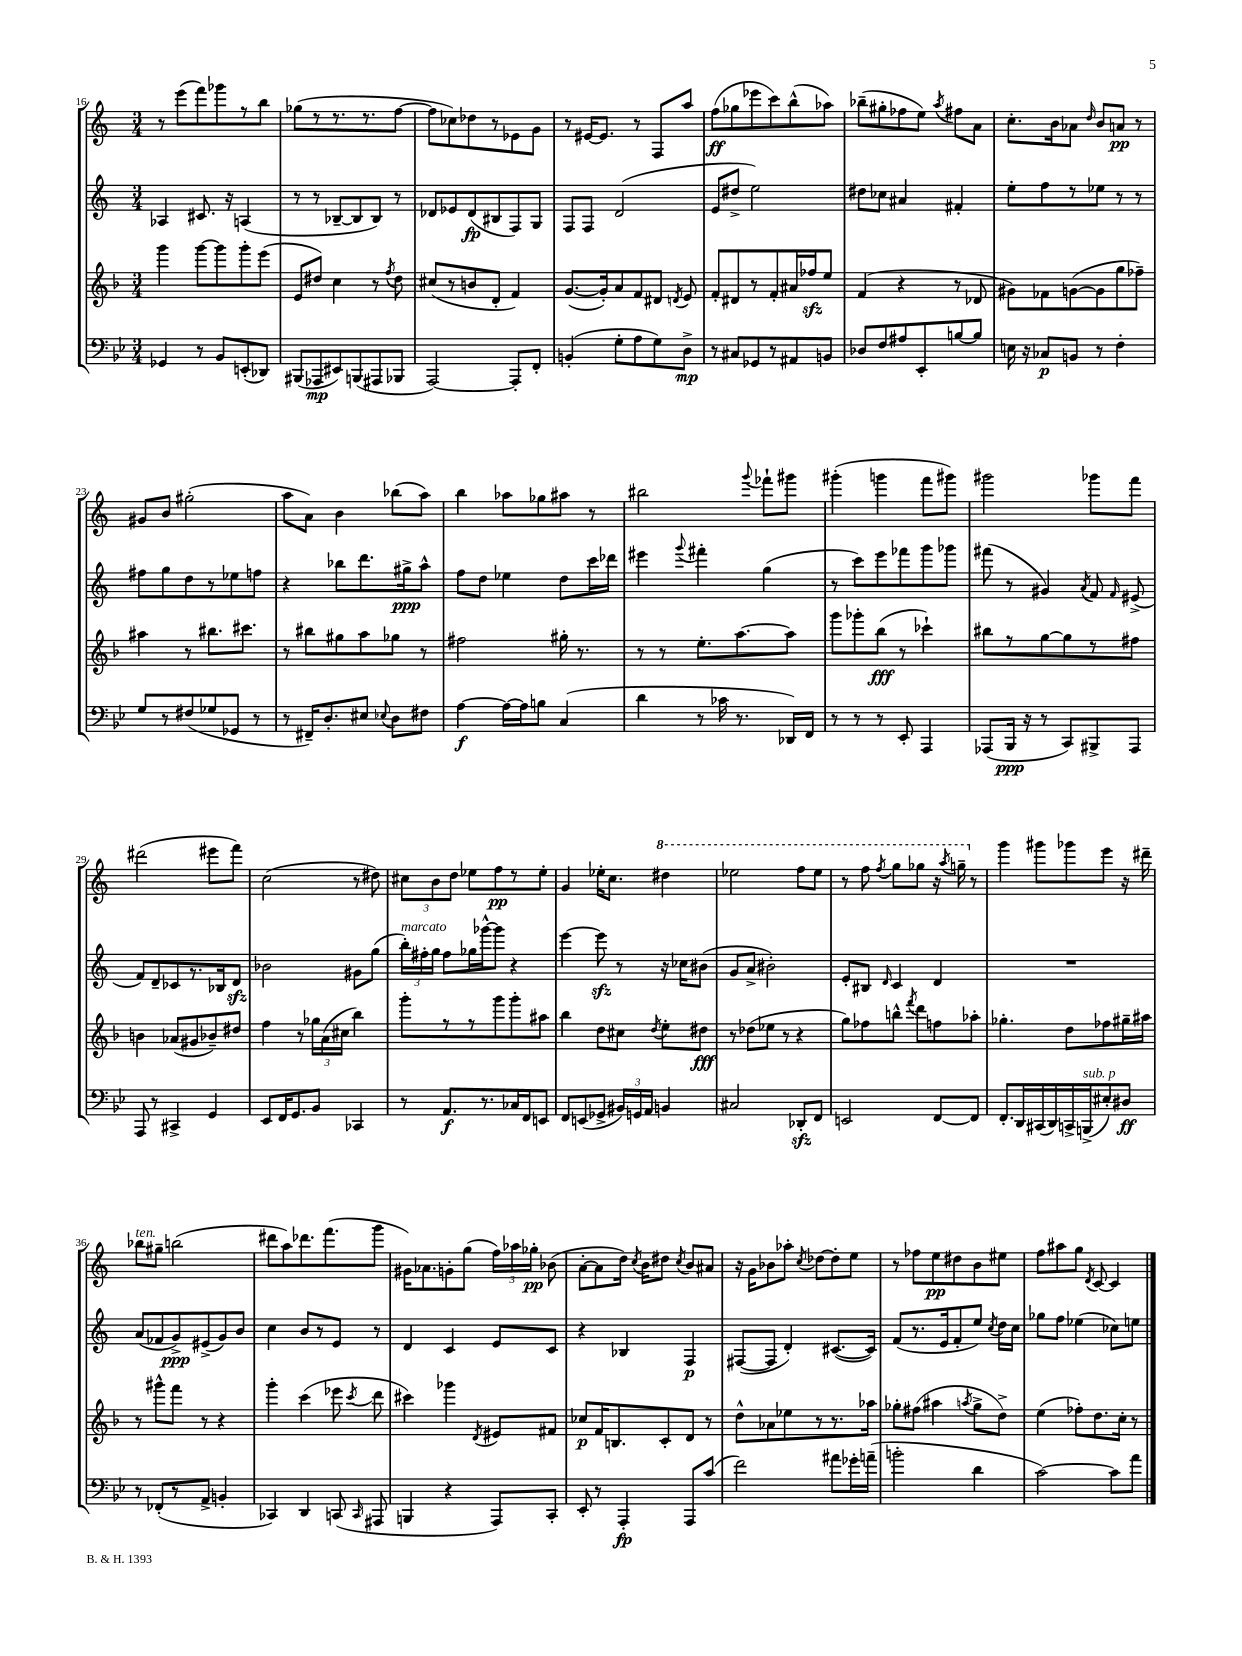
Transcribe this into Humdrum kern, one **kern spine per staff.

**kern	**kern	**kern	**kern
*staff4	*staff3	*staff2	*staff1
*clefF4	*clefG2	*clefG2	*clefG2
*k[b-e-]	*k[b-]	*k[]	*k[]
*M3/4	*M3/4	*M3/4	*M3/4
4GG-/	4ggg\	4A-/	8r
.	.	.	(8eee\L
8r	[8ggg\L	8.c#/	8fff\)
8BB-/L	8ggg\]	.	8ggg-\
.	.	16r	.
(8EE'/	8ggg'\	(4A/	8r
8DD-/J)	(8eee\J	.	8bb\J
=	=	=	=
(8BBB#/L	8e/L	8r	(8gg-\L
8AAA-/	8dd#/J)	8r	8r
8EE#/)	4cc\	[8B-~/L	8.r
(8BBB/	.	8B-/]	.
.	.	.	8.r
8AAA#/	8r	8B-/J)	.
.	8qff/	.	.
8BBB-/J	8dd#\	8r	[8ff\J
=	=	=	=
[2AAA/)	(8cc#/L	8d-/L	8ff\]L
.	8r	8e-/	8cc-\)
.	8b/	(8d-/	8dd-\
.	8d'/J	8B#/	8r
8AAA'/]L	4f/)	8F/)	8e-\
8FF'/J	.	8G/J	8g\J
=	=	=	=
(4BB'/	([8.g/L	8F/L	8r
.	.	8F/J	[16e#/LK
.	16g'/]k)	.	8.e#/]J
8G'\L	8a/	(2d/	.
8A\	8f/	.	8r
8G\)	8d#/J	.	8F/L
.	8qd/	.	.
8D^\J	8e/	.	8aa/J
=	=	=	=
8r	8f'/L	8e/L	(8ff\L
8C#/L	8d#/	8dd#^/J	8gg-\
8GG-/	8r	2ee\)	8eee-\
8r	8f'/	.	8ccc\)
8AA#/	16a#/L	.	(8bb^^\
.	16ff-/J	.	.
8BB/J	8ee/J	.	8aa-\J)
=	=	=	=
8D-/L	(4f/	8dd#\L	(8bb-~\L
8F/	.	8cc-\J	8gg#'\
8A#/	4r	4a#/	8ff-\
8EE-'/	.	.	8ee\J)
.	.	.	8qaa/
[8B/	8r	4f#'/	8ff#\L
8B/]J	8d-/	.	8a\J
=	=	=	=
16E\	8g#\L)	8ee'\L	8.cc'\L
16r	.	.	.
8C-/L	8f-\	8ff\	.
.	.	.	16b\k
8BB/J	([8g\	8r	8a-\J
.	.	.	16qqdd/
8r	8g\]	8ee-\J	8b/L
4F'\	8gg\	8r	8a/J
.	8ff-~\J)	8r	8r
=	=	=	=
8G/L	4aa#\	8ff#\L	8g#/L
8r	.	8gg\	8b/J
(8F#/	8r	8dd\	(2gg#'\
8G-/	8.bb#\L	8r	.
8GG-/J	.	8ee-\	.
.	8.ccc#\J	.	.
8r	.	8ff\J	.
=	=	=	=
8r	8r	4r	8aa\L
16FF#~/LK)	8bb#\L	.	8a\J)
8.D'/	.	.	.
.	8gg#\	8bb-\L	4b\
8E#/J	8aa\	8.ddd\	.
8qqE-/	.	.	.
8D\L	8gg-\J	.	(8bb-\L
.	.	16gg#^\k	.
8F#\J	8r	8aa^^\J	8aa\J)
=	=	=	=
[4A\	2ff#\	8ff\L	4bb\
.	.	8dd\J	.
16A\_LL	.	4ee-\	8aa-\L
16A\]J	.	.	.
8B\J	.	.	8gg-\
(4C/	16gg#'\	8dd\L	8aa#\J
.	8.r	.	.
.	.	16ccc\L	8r
.	.	16ddd-\JJ	.
=	=	=	=
4d\	8r	4eee#\	2bb#\
.	8r	.	.
.	.	8qqggg/	.
8r	8.ee'\L	4fff#'\	.
16c-\	.	.	.
8.r	[8.aa\	.	.
.	.	.	8qqggg/
.	.	(4gg\	8fff-`\L
16DD-/LL)	8aa\]J	.	8ggg#\J
16FF/JJ	.	.	.
=	=	=	=
8r	8ggg\L	8r	(4ggg#'\
8r	8ggg-'\	8ccc\L)	.
8r	(8bb-\J	8eee\	4ggg\
8EE-'/	8r	8fff-\	.
4AAA/	4ccc-`\)	8ggg\	8fff\L
.	.	8ggg-\J	8ggg#\J)
=	=	=	=
(8AAA-/L	8bb#\L	(8fff#\	2ggg#\
16BBB-/Jk	8r	8r	.
16r	.	.	.
8r	[8gg\	4g#/)	.
8CC/L)	8gg\]	.	.
.	.	8qa/	.
8BBB#^/	8r	8f/	8ggg-\L
.	.	16qqf/	.
8AAA-/J	8ff#\J	(8e#^/	8fff\J
=	=	=	=
8AAA/	4b\	8f/L)	(2ddd#\
8r	.	8d~/	.
4CC#^/	(8a-/L	8c-/	.
.	8g#/	8.r	.
4GG/	8b-~/)	.	8eee#\L
.	.	16B-/k	.
.	8dd#/J	8d/J	8fff\J)
=	=	=	=
8EE-/L	4ff\	2b-\	(2cc\
16FF/K	.	.	.
8.GG/	.	.	.
.	8r	.	.
8BB-/J	24gg-\LL	.	.
.	(24a\	.	.
.	24cc#\JJ	.	.
4CC-/	4bb-\)	8g#\L	8r
.	.	(8gg\J	8dd#\)
=	=	=	=
8r	8ggg'\L	24bb'\LL)	12cc#\L
.	.	24ff#'\	.
.	.	24gg\JJ	12b\
8.AA/L	8r	8ff#\L	.
.	.	.	12dd\J
.	8r	16gg-\L	8ee-\L
8.r	.	[16ggg-^^\J	.
.	8ggg\	8ggg-\]J	8ff\
16C-/L	8ggg'\	4r	8r
16FF/J	.	.	.
8EE/J	8aa#\J	.	8ee-'\J
=	=	=	=
8FF/L	4bb-\	[4eee\	4g/
(8EE/	.	.	.
8GG-^/J	8dd\L	8eee\]	16ee-'\LK
.	.	.	8.cc\J
24BB#/LL)	8cc#\J	8r	.
24GG/	.	.	.
24AA/JJ	.	.	.
.	8qdd/	.	.
4BB/	8ee'\L	16r	4ddd#\
.	.	16cc-\LK	.
.	8dd#\J	(8b#\J	.
=	=	=	=
2C#/	8r	8g/L	2eee-\
.	(8dd-\L	8a^/J	.
.	8ee-\J	2b#'\)	.
.	8r	.	.
8DD-'/L	4r	.	8fff\L
8FF/J	.	.	8eee-\J
=	=	=	=
2EE/	8gg\L)	8e'/L	8r
.	8ff-\	8B#/J	8fff\
.	.	16qqd/	8qfff/
.	8bb^^\J	4c/	8ggg\L
.	8qfff/	.	.
.	8ddd\L	.	8ggg-\J
[8FF/L	8ff\	4d/	16r
.	.	.	8qaaa/
.	.	.	16ggg~\
8FF/]J	8aa-'\J	.	8r
=	=	=	=
8.FF'/L	4.gg-'\	2.r	4ggg\
16DD/L	.	.	.
(16CC#/	.	.	8ggg#\L
16DD/)	.	.	.
16CC^/	8dd\L	.	8ggg-\
(16BBB^/J	.	.	.
8E#'/)	8ff-\	.	8eee\J
8D#/J	16gg#~\L	.	16r
.	16aa#\JJ	.	16ddd#~\
=	=	=	=
8r	8r	(8a/L	8bb-\L
(8FF-'/L	8ggg#^^\L	8f-/	8gg#~\J
8r	8fff\J	8g^/)	(2bb\
8AA^/J	8r	(8e#^/	.
4BB'/	4r	8g/)	.
.	.	8b/J	.
=	=	=	=
4CC-/)	4ggg'\	4cc\	8ddd#\L
.	.	.	8aa\)
4DD/	(4ccc\	8b/L	8.ddd-\
.	.	8r	.
.	.	.	(8.fff\
(8CC/	8eee-\	8e/J	.
16qqCC/	8qccc/	.	.
8AAA#/	8ddd\	8r	8ggg\J
=	=	=	=
4BBB/	4ccc#\)	4d/	16g#\LK)
.	.	.	8.a-\
4r	4ggg-\	4c/	8g'\
.	.	.	(8gg\J
.	8qd/	.	.
8AAA/L)	8e#/L	8e/L	24ff\LL)
.	.	.	24aa-\
.	.	.	24gg-'\JJ
8CC'/J	8f#/J	8c/J	(8b-\
=	=	=	=
8EE-'/	8cc-/L	4r	[8a'\L
8r	16f/K	.	8a\]
.	8.B/	.	.
4AAA'/	.	4B-/	16dd\Jk)
.	.	.	8qcc/
.	.	.	16b\LK
.	8c'/	.	8dd#\J
.	.	.	8qcc/
8AAA/L	8d/J	4F/	8b/L
(8c/J	8r	.	8a#/J
=	=	=	=
2f\)	8dd^^\L	([8F#/L	16r
.	.	.	16g\LK
.	8a-\	8F#/]J	8b-\
.	8ee-\	4d'/)	8aa-'\J
.	.	.	8qcc/
.	8r	.	[8dd-\L
8a#\L	8.r	([8.c#/L	8dd-'\]
16g-'\L	.	.	8ee\J
(16a~\JJ	16aa-\Jk	16c#/]Jk)	.
=	=	=	=
2b'\	8gg-'\L	(8f/L	8r
.	(8ff#\J	8.r	8ff-\L
.	4aa#\	.	8ee\
.	.	16e/k	.
.	.	8f'/	8dd#\
.	8qaa/	.	.
4d\	8gg-^\L	8ee/J)	8b\
.	.	8qcc/	.
.	8dd^\J)	16dd\LL	8ee#\J
.	.	16cc\JJ	.
=	=	=	=
[2c\)	(4ee\	8gg-\L	8ff\L
.	.	8ff\J	8aa#\
.	8ff-'\L)	(4ee-\	8gg\J
.	.	.	8qd/
.	8.dd\	.	[8c/
8c\]L	.	8cc-\L)	4c/]
.	16cc'\Jk	.	.
8a\J	8r	8ee\J	.
==	==	==	==
*-	*-	*-	*-
